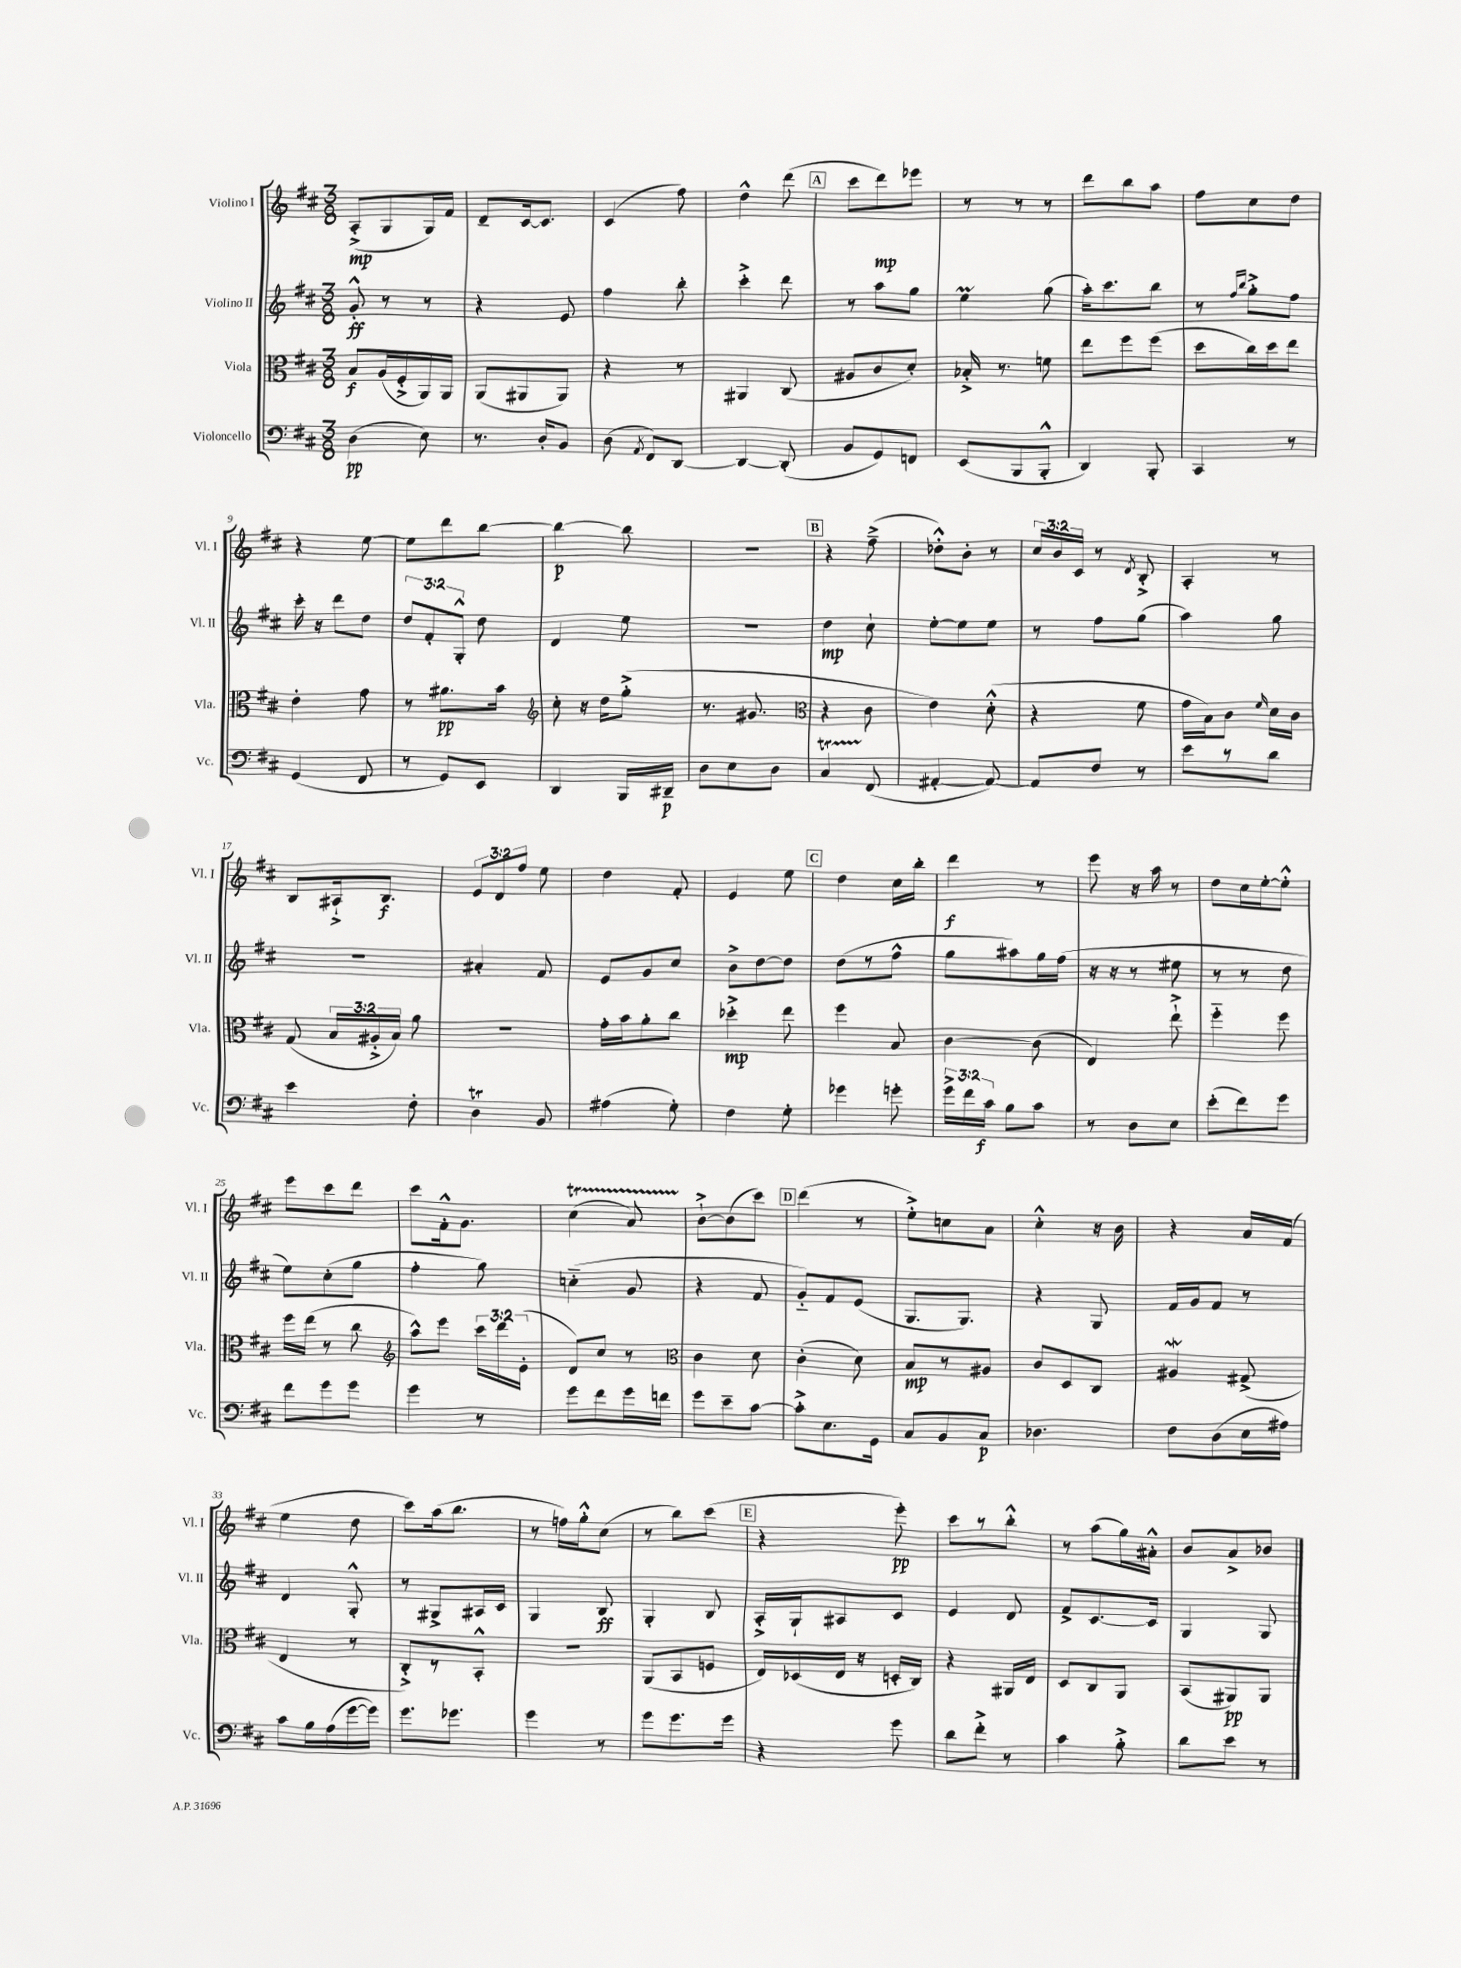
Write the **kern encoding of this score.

**kern	**kern	**kern	**kern
*staff4	*staff3	*staff2	*staff1
*clefF4	*clefC3	*clefG2	*clefG2
*k[f#c#]	*k[f#c#]	*k[f#c#]	*k[f#c#]
*M3/8	*M3/8	*M3/8	*M3/8
(4D	8B	8g'^^	(8A'^
.	(16A	8r	8G
.	16F#'^	.	.
8E)	16AA)	8r	16G)
.	16AA	.	16f#
=	=	=	=
8.r	(8AA	4r	8d~
.	8AA#	.	[16c#
16D'	.	.	8.c#]
8BB	8AA#)	8e	.
=	=	=	=
(8D	4r	4ff#	(4c#
8qAA	.	.	.
8FF#)	.	.	.
[8DD	8r	8bb'	8ff#)
=	=	=	=
4DD_	4AA#	4ccc#'^	4dd^^
(8DD']	(8C#	8ddd	(8ddd
=	=	=	=
8BB	8A#	8r	8ccc#
8GG)	8c#	8aa	8ddd)
8FF	8d')	8gg	8eee-
=	=	=	=
(8EE	16B-'^	4ee	8r
.	8.r	.	.
8BBB	.	.	8r
8BBB'^^	8f	(8gg	8r
=	=	=	=
4DD)	8ee	16aa')	8ddd
.	.	8.ccc#	.
.	8ff#	.	8bb
8BBB'	(8ff#	8bb	8aa
=	=	=	=
4CC#	8dd	8r	8ff#
.	.	16qqff#	.
.	.	16qqbb	.
.	16cc#)	8gg'^	8cc#
.	16dd	.	.
8r	8ee	8ff#	8dd
=	=	=	=
(4GG	4e'	16ccc#'	4r
.	.	16r	.
.	.	8ddd	.
8FF#	8g	8dd	[8ee
=	=	=	=
8r	8r	12dd	8ee]
.	.	12f#'	.
8GG)	8.a#	.	8ddd
.	.	12G'^^	.
8EE	.	8dd	[8bb
.	16b	.	.
=	=	=	=
*	*clefG2	*	*
4DD	8cc#'	4d	4bb_
.	16r	.	.
.	16dd	.	.
16BBB	(8gg'^	8ee	8bb]
16DD#~	.	.	.
=	=	=	=
8D	8.r	4.r	4.r
8E	.	.	.
.	8.g#	.	.
8D	.	.	.
=	=	=	=
*	*clefC3	*	*
4C#	4r	4dd	4r
(8FF#	8c#	8cc#`	(8ff#~^
=	=	=	=
[4AA#'	4e)	[8ee'	8dd-'^^)
.	.	8ee]	8b'
8AA#_)	(8d'^^	8ee	8r
=	=	=	=
8AA#]	4r	8r	24cc#
.	.	.	24b
.	.	.	24c#
8F#	.	8ff#	8r
.	.	.	8qd
8r	8f#	(8gg	8B'^
=	=	=	=
8e	16g	4aa)	4A'
.	16B)	.	.
8r	8c#	.	.
.	16qqf#	.	.
8d	16d	8gg	8r
.	16c#	.	.
=	=	=	=
4e	(8G	4.r	8B
.	24B	.	16A#`^
.	24A#'^	.	.
.	.	.	8.B
.	24B)	.	.
8F#'	8a	.	.
=	=	=	=
4D	4.r	4a#'	12e
.	.	.	12d
.	.	.	12ff#
8BB	.	8f#	8ee
=	=	=	=
(4A#	16g'	8e	4dd
.	16b	.	.
.	8a'	8g	.
8G')	8cc#	8cc#	8f#'
=	=	=	=
4F#	4dd-'^	8b^	4e
.	.	[8dd	.
8G'	8ee	8dd]	8ee
=	=	=	=
4g-	4ff#	(8dd	4dd
.	.	8r	.
8g'	8B	8ff#^^	16cc#
.	.	.	16bb'
=	=	=	=
24g^	[4c#	8gg	4ddd
24f#	.	.	.
24c#	.	.	.
8B	.	8aa#)	.
8c#	(8c#]	16gg	8r
.	.	(16ff#	.
=	=	=	=
8r	4E)	16r	8eee
.	.	16r	.
8D	.	8r	16r
.	.	.	16aa
8E	8ee`^	8ee#	8r
=	=	=	=
(8e'	4ff#'~	8r	8dd
8f#)	.	8r	16cc#
.	.	.	[16ee'
8g	8ff#	8dd	8ee'^^]
=	=	=	=
8f#	16ff#	8ee)	8eee
.	(16ee	.	.
8g	8r	(8cc#'	8ccc#
8g	8cc#	8gg	8ddd
=	=	=	=
*	*clefG2	*	*
4g	8aa^^)	4ff#'	8ccc#
.	8eee	.	16f#'^^
.	.	.	8.g
8r	24ccc#	8gg)	.
.	24ddd	.	.
.	(24e'	.	.
=	=	=	=
8g	8d)	(4cc'~	(4cc#
8f#	8cc#	.	.
16g	8r	8g	8a)
16f	.	.	.
=	=	=	=
*	*clefC3	*	*
8g	4c#	4r	[8b`^
8e~	.	.	(8b]
[8c#	8d	8f#	8ccc#)
=	=	=	=
8c#'^]	(4c#'	8g'~)	(4ddd
8.E	.	8f#	.
.	8d)	(8e	8r
16GG	.	.	.
=	=	=	=
8C#	8B	8.G	8ee'^)
8BB	8r	.	8cc
.	.	8.G)	.
8C#	8A#	.	8a
=	=	=	=
4.D-	8c#	4r	4cc#'^^
.	8D	.	.
.	8C#	8G	16r
.	.	.	16b
=	=	=	=
8F#	4A#	16f#	4r
.	.	16g	.
(8D	.	8f#	.
16E	(8G#^	8r	16a
16A#)	.	.	(16f#
=	=	=	=
8c#	4E	4d	4ee
16B	.	.	.
(16A	.	.	.
[16g	8r	8G'^^	8dd
16g])	.	.	.
=	=	=	=
8.g	8C#'^)	8r	8ccc#)
.	8r	8G#^	(16aa
8.g-	.	.	8.bb
.	8BB'^^	16A#	.
.	.	16c#	.
=	=	=	=
4g	4.r	4G	8r
.	.	.	16ff)
.	.	.	16gg'^^
8r	.	8B	(8cc#
=	=	=	=
8g	(8AA	4G'	8r
8.g	8BB	.	8bb)
.	8F	8B	(8ccc#
16g	.	.	.
=	=	=	=
4r	16E)	16A'^	4r
.	(16D-	16G`	.
.	16E	8A#	.
.	16r	.	.
8g	16D'	8c#	8eee')
.	16C#)	.	.
=	=	=	=
8d	4r	4e	8ccc#
8f#'^	.	.	8r
8r	16AA#	8d	8bb'^^
.	16E	.	.
=	=	=	=
4c#	8D	8f#^	8r
.	8C#	[8.c#	(8aa
8B'^	8AA	.	16gg)
.	.	16c#]	16a#'^^
=	=	=	=
8d	(8BB	4G	8b
8e	8AA#)	.	8a^
8r	8AA#	8G	8b-
==	==	==	==
*-	*-	*-	*-
